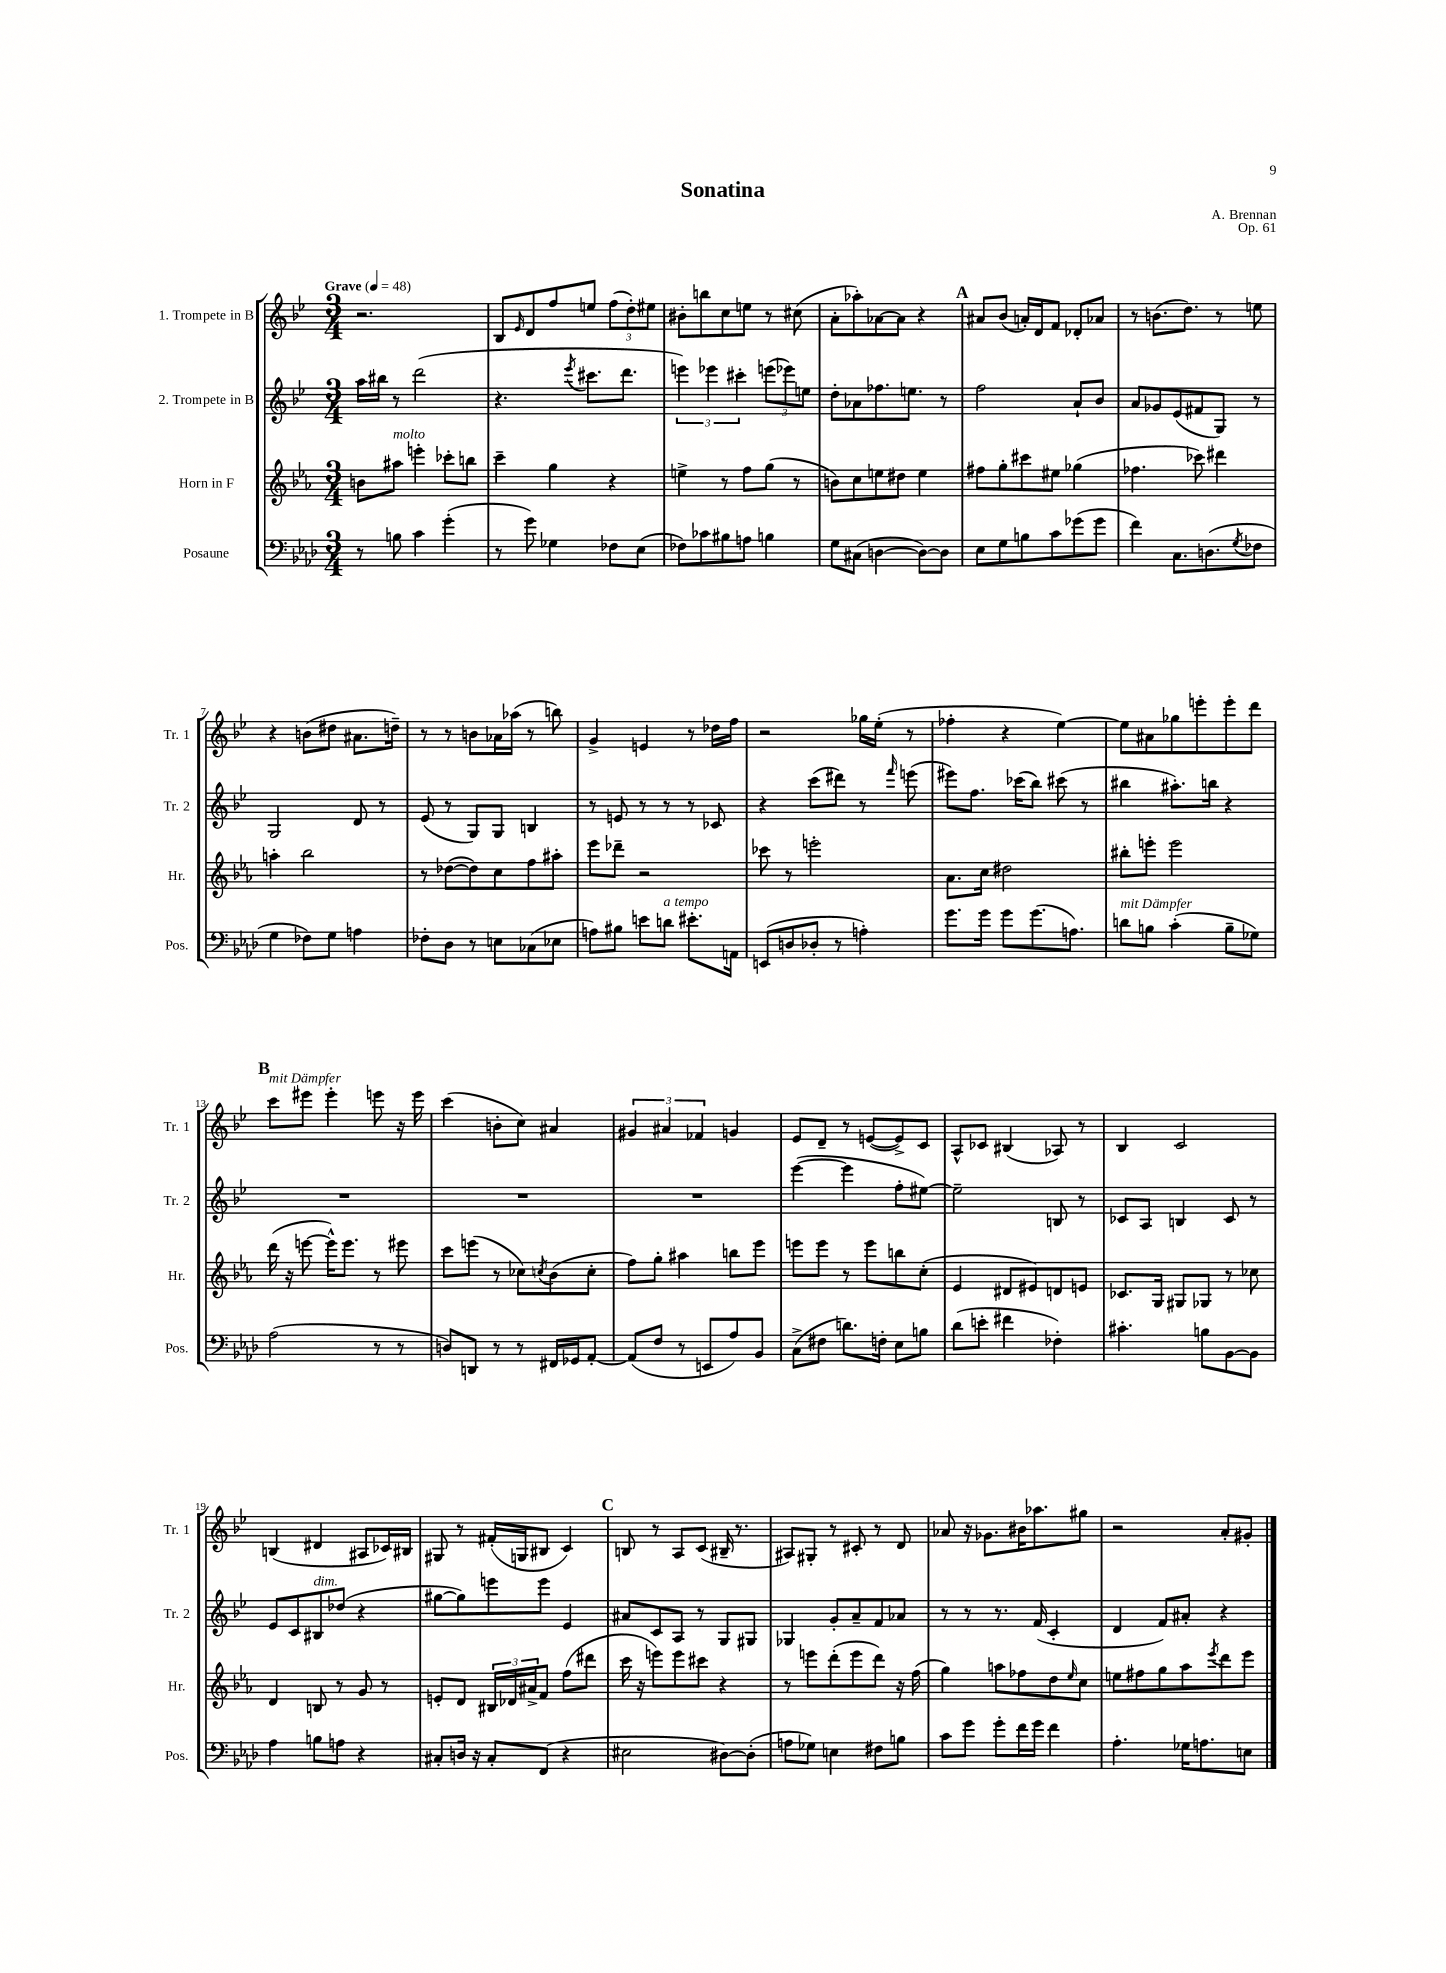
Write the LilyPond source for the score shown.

\header { title = "Sonatina" composer = "A. Brennan" opus = "Op. 61" }
<<
\new StaffGroup <<
\new Staff = "s0" \with { instrumentName = "1. Trompete in B" shortInstrumentName = "Tr. 1" } {
    \clef treble \key bes \major \numericTimeSignature \time 3/4 \tempo "Grave" 4 = 48
    r2. |
    bes8 \grace { ees'16 } d'8 f''8 e''8 \tuplet 3/2 { f''8( d''8-.) eis''8 } |
    bis'8-. b''8 c''8 e''8 r8 cis''8( |
    a'8-. aes''8-.) aes'8~ aes'8 r4 |
    \mark \markup { \bold "A" } ais'8 bes'8( a'16-.) d'16 f'8 des'8-. aes'8 |
    r8 b'8.( d''8.) r8 e''8 |
    r4 b'8( dis''8 ais'8. d''16--) |
    r8 r8 b'8 aes'16 aes''16( r8 b''8) |
    g'4-> e'4 r8 des''16 f''16 |
    r2 ges''16 ees''16-.( r8 |
    fes''4-. r4 ees''4~) |
    ees''8 ais'8 ges''8 e'''8-. e'''8-. d'''8 |
    \mark \markup { \bold "B" } c'''8^\markup { \italic "mit Dämpfer" } eis'''8 eis'''4-. e'''8 r16 e'''16 |
    c'''4( b'8-. c''8) ais'4 |
    \tuplet 3/2 { gis'4 ais'4 fes'4 } g'4 |
    ees'8 d'8-- r8 e'8~( e'8->) c'8 |
    a8-^ ces'8 bis4( aes8) r8 |
    bes4 c'2 |
    b4( dis'4 ais8 ces'16) bis16 |
    gis8 r8 fis'16-.( g16 bis8 c'4) |
    \mark \markup { \bold "C" } b8 r8 a8 c'8( bis16-- r8. |
    ais8) gis8-. r8 cis'8-. r8 d'8 |
    aes'8 r16 ges'8. bis'16 aes''8. gis''8 |
    r2 a'8-. gis'8-. \bar "|." |
}
\new Staff = "s1" \with { instrumentName = "2. Trompete in B" shortInstrumentName = "Tr. 2" } {
    \clef treble \key bes \major \numericTimeSignature \time 3/4
    a''16 bis''16 r8 d'''2( |
    r4. \acciaccatura { ees'''8 } cis'''8. d'''8. |
    \tuplet 3/2 { e'''4) ees'''4 cis'''4-. } \tuplet 3/2 { e'''8( ees'''8) e''8 } |
    d''8-. aes'8 fes''8. e''8. r8 |
    \mark \markup { \bold "A" } f''2 a'8-! bes'8 |
    a'8 ges'8 ees'8( fis'8 g8) r8 |
    g2 d'8 r8 |
    ees'8( r8 g8) g8 b4 |
    r8 e'8 r8 r8 r8 ces'8 |
    r4 c'''8( dis'''8) r8 \grace { f'''16 } e'''8( |
    eis'''8) f''8. ces'''16( bes''8) cis'''8( r8 |
    bis''4 ais''8.-.) b''16 r4 |
    \mark \markup { \bold "B" } R2. |
    R2. |
    R2. |
    ees'''4~( ees'''4 f''8-. eis''8~) |
    eis''2-- b8 r8 |
    ces'8 a8 b4 ces'8 r8 |
    ees'8 c'8 bis8^\markup { \italic "dim." } des''8( r4 |
    gis''8~ gis''8) e'''8 e'''8 ees'4 |
    \mark \markup { \bold "C" } ais'8 c'8 a8 r8 g8 gis8 |
    ges4 g'8-. a'8-- f'8 aes'8 |
    r8 r8 r8. f'16( c'4-. |
    d'4 f'8) ais'8-. r4 \bar "|." |
}
\new Staff = "s2" \with { instrumentName = "Horn in F" shortInstrumentName = "Hr." } {
    \clef treble \key ees \major \numericTimeSignature \time 3/4
    b'8 ais''8^\markup { \italic "molto" } e'''4-. ces'''8-. b''8 |
    c'''4-- g''4 r4 |
    e''4-> r8 f''8 g''8( r8 |
    b'8) c''8 e''8 dis''8 e''4 |
    \mark \markup { \bold "A" } fis''8 g''8-. cis'''8 eis''8 ges''4( |
    fes''4. ces'''8) dis'''4 |
    a''4-. bes''2 |
    r8 des''8~( des''8) c''8 f''8 ais''8-. |
    ees'''8 des'''8-- r2 |
    ces'''8 r8 e'''2-. |
    aes'8. c''16 dis''2 |
    bis''8-. e'''8-. e'''2 |
    \mark \markup { \bold "B" } d'''16( r16 e'''8~ e'''16-^) e'''8. r8 eis'''8 |
    c'''8 e'''8( r8 ces''8) \acciaccatura { c''8 } bes'8( c''8-. |
    f''8) g''8-. ais''4 b''8 ees'''8 |
    e'''8 e'''8 r8 e'''8 b''8 c''8-.( |
    ees'4 dis'8 eis'8) d'8 e'8 |
    ces'8. g16 gis8 ges8 r8 ces''8 |
    d'4 b8 r8 g'8 r8 |
    e'8-. d'8 \tuplet 3/2 { bis16 des'16 ais'16-> } f'8 f''8( dis'''8 |
    \mark \markup { \bold "C" } c'''16 r16 e'''8) e'''8 cis'''8 r4 |
    r8 e'''8 d'''8-.( e'''8 d'''8) r16 f''16( |
    g''4) a''8 fes''8 d''8 \grace { ees''16 } c''8 |
    e''8 fis''8 g''8 aes''8 \acciaccatura { ees'''8 } d'''8 ees'''8 \bar "|." |
}
\new Staff = "s3" \with { instrumentName = "Posaune" shortInstrumentName = "Pos." } {
    \clef bass \key aes \major \numericTimeSignature \time 3/4
    r8 b8 c'4 g'4-.( |
    r8 g'8) ges4 fes8 ees8( |
    fes8) ces'8 bis8 a8 b4 |
    g8 cis8( d4~ d8~) d8 |
    \mark \markup { \bold "A" } ees8 g8 b8 c'8 ges'8( ges'8 |
    f'4) c8. d8.( \acciaccatura { g8 } fes8 |
    g4 fes8) g8 a4 |
    fes8-. des8 r8 e8 ces8( ees8 |
    a8) bis8 e'8 d'8^\markup { \italic "a tempo" } eis'8.-. a,16 |
    e,8( d8 des8-. r8 a4-.) |
    g'8. g'16 g'8 g'8.( a8.) |
    d'8^\markup { \italic "mit Dämpfer" } b8 c'4-.( b8-- ges8) |
    \mark \markup { \bold "B" } aes2( r8 r8 |
    d8) d,8 r8 r8 fis,16 ges,16 aes,8~-. |
    aes,8( f8 r8 e,8 aes8) bes,8 |
    c8->( fis8 d'8.) f16-. ees8 b8 |
    des'8( e'8-. fis'4 fes4-.) |
    cis'4.-. b8 bes,8~ bes,8 |
    aes4 b8 a8 r4 |
    cis8-. d16 r16 cis8-. f,8( r4 |
    \mark \markup { \bold "C" } eis2 dis8~) dis8-.( |
    a8 ges8) e4 fis8 b8 |
    c'8 g'8 g'8-. f'16 g'16 f'4 |
    aes4.-. ges16 a8. e8 \bar "|." |
}
>>
>>
